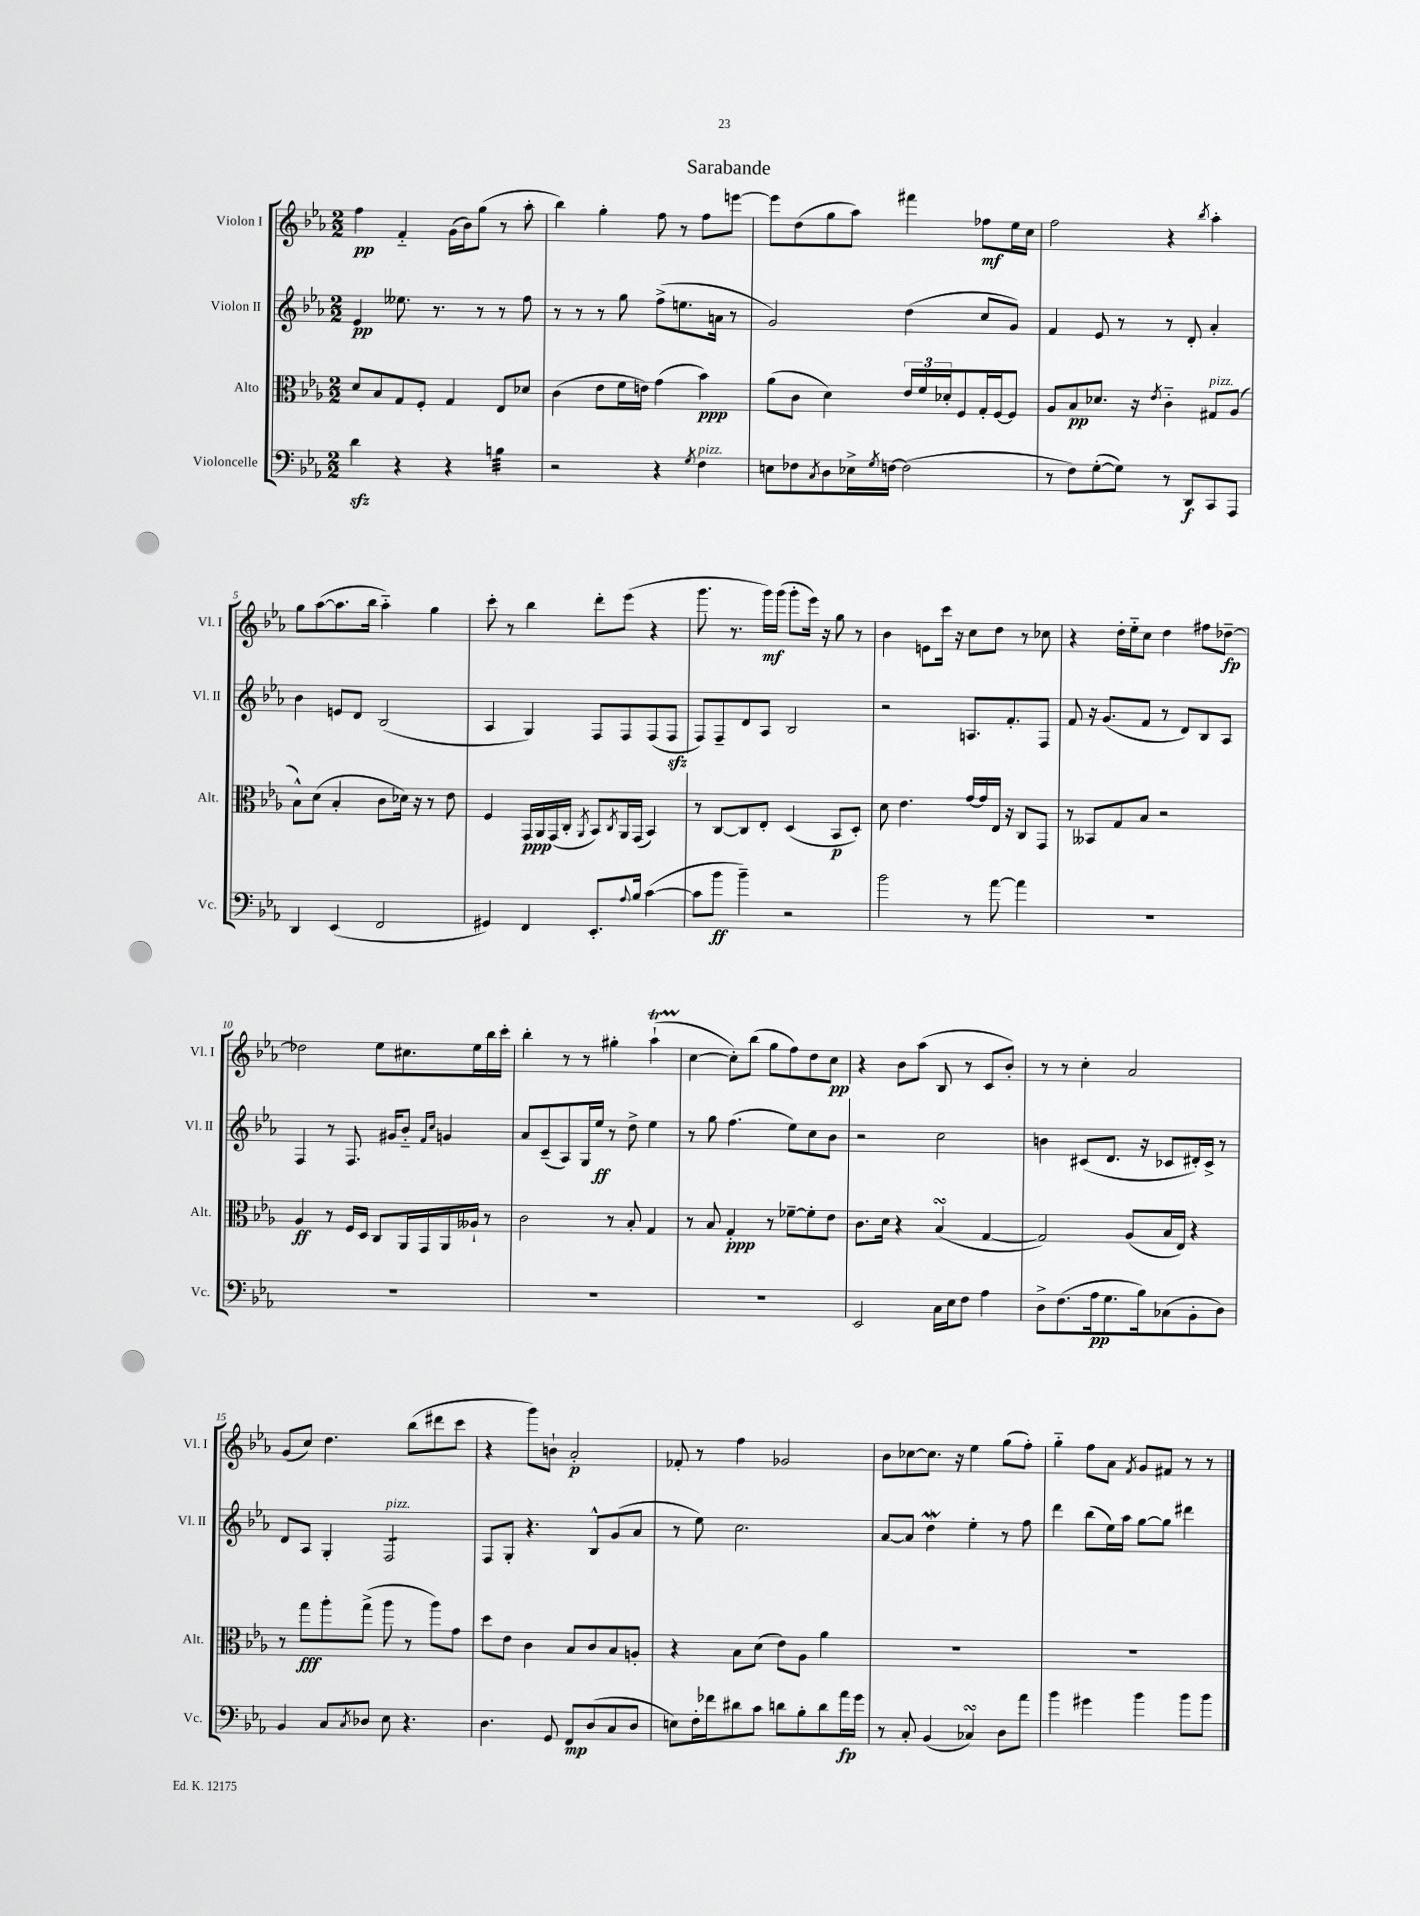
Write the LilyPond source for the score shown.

\header { title = "Sarabande" }
<<
\new StaffGroup <<
\new Staff = "s0" \with { instrumentName = "Violon I" shortInstrumentName = "Vl. I" } {
    \clef treble \key ees \major \numericTimeSignature \time 2/2
    f''4\pp f'4-_ g'16( bes'16) g''8( r8 aes''8-. |
    bes''4) g''4-. f''8 r8 f''8 e'''8~ |
    e'''8 d''8( g''8 aes''8) fis'''4 fes''8\mf ees''16 c''16 |
    f''2 r4 \acciaccatura { bes''8 } aes''4-. |
    g''8 aes''8~( aes''8. bes''16 aes''4-_) g''4 |
    c'''8-. r8 bes''4 d'''8-. ees'''8( r4 |
    g'''8. r8. g'''16\mf) g'''16( g'''8-. ees'''16) r16 g''8 r8 |
    bes'4 e'8 c'''16 r16 c''8 d''8 r8 ces''8 |
    r4 d''16-. ees''16-_ c''8 d''4 fis''8 des''8~--\fp |
    des''2 ees''8 cis''8. ees''16 bes''16 c'''16-. |
    bes''4-. r8 r8 gis''4-. aes''4-!\startTrillSpan( |
    c''4~\stopTrillSpan c''8-.) bes''8( g''8 f''8) d''8 c''8\pp |
    r4 bes'8 aes''8( bes8 r8 c'8 bes'8-.) |
    r8 r8 c''4-. aes'2 |
    g'8( c''8) d''4. bes''8( dis'''8 c'''8 |
    r4 g'''8) b'8-! aes'2-.\p |
    fes'8-. r8 f''4 ges'2 |
    bes'8 ces''8~ ces''8. r16 ees''4 g''8( f''8-.) |
    g''4-_ f''8 aes'8 \acciaccatura { f'8 } g'8 fis'8 r8 r8 \bar "|." |
}
\new Staff = "s1" \with { instrumentName = "Violon II" shortInstrumentName = "Vl. II" } {
    \clef treble \key ees \major \numericTimeSignature \time 2/2
    ees'4\pp eeses''8. r8. r8 r8 f''8 |
    r8 r8 r8 g''8 f''8->( e''8. a'16 r8 |
    g'2) d''4( c''8 g'8) |
    f'4 ees'8 r8 r8 d'8-. aes'4-. |
    bes'4 e'8 d'8 bes2( |
    aes4 g4) f8 f8 f8( f8\sfz |
    f8) f8-- d'8 aes8 bes2 |
    r2 a8. f'8.-. f8 |
    f'8 r16 g'8.( f'8 r8 d'8) bes8 aes8 |
    f4 r8 f8. gis'16 bes'8-_ \grace { f'16 c''16 } g'4 |
    aes'8 c'8--( aes8) g16 ees''16\ff r8 d''8-> ees''4 |
    r8 g''8 f''4.( ees''8) c''8 bes'8 |
    r2 c''2 |
    b'4 cis'8( d'8. r16 ces'8 dis'16-.) ces'16-> r8 |
    d'8 aes8 g4-. f2:8^\markup { \italic "pizz." } |
    f8 g8-. r4. bes8-^ g'8( aes'8 |
    r8 ees''8) c''2. |
    aes'8~ aes'8 d''4\mordent ees''4-. r8 f''8 |
    d'''4 bes''8( ees''16) aes''16 g''8~ g''8 dis'''4 \bar "|." |
}
\new Staff = "s2" \with { instrumentName = "Alto" shortInstrumentName = "Alt." } {
    \clef alto \key ees \major \numericTimeSignature \time 2/2
    d'8 bes8 g8 f8-. g4 ees8 des'8 |
    c'4( ees'8 f'16 e'16) g'4( bes'4\ppp) |
    aes'8( c'8 d'4) \tuplet 3/2 { ees'16 f'16 des'16-. } f8 g16-. f16~ f8 |
    aes8 bes8\pp des'8. r16 \acciaccatura { ees'8 } c'4-_ gis8^\markup { \italic "pizz." } aes8( |
    bes8-^) d'8( bes4-. c'8 des'16) r16 r8 ees'8 |
    f4 g,16\ppp aes,16 g,16( c16-. \acciaccatura { aes,8 } bes,8) \acciaccatura { c8 } aes,16 g,16( bes,4) |
    r8 c8~ c8 ees8-. d4( bes,8\p d8-.) |
    d'8 ees'4. g'16~ g'16 ees16 r16 c8 g,8 |
    r8 beses,8 g8 bes8 r2 |
    aes4\ff r8 f16 d16 c8 aes,16 g,16 aes,16 aeses16-! r8 |
    c'2 r8 bes8-. g4 |
    r8 bes8 g4-.\ppp r8 fes'8~-- fes'8-. ees'8 |
    c'8. d'16 r4 bes4\turn( g4~ |
    g2) aes8( bes16 ees16) r4 |
    r8 g''8\fff aes''8-. g''8->( aes''8 r8 aes''8) g'8 |
    d''8 ees'8 c'4 bes8 c'8 bes8 a8-. |
    r4 bes8 d'8( ees'8) aes8 aes'4 |
    R1 |
    R1 \bar "|." |
}
\new Staff = "s3" \with { instrumentName = "Violoncelle" shortInstrumentName = "Vc." } {
    \clef bass \key ees \major \numericTimeSignature \time 2/2
    d'4\sfz r4 r4 b4:32 |
    r2 r4 \acciaccatura { g8 } f4^\markup { \italic "pizz." } |
    e8 fes8 \acciaccatura { c8 } d8 ees16-> \acciaccatura { g8 } f16~ f2( |
    r8 f8) g8~-.( g8) r8 d,8\f c,8 aes,,8 |
    d,4 ees,4( f,2 |
    gis,4) f,4 ees,8.-. \appoggiatura { aes8 } bes16 c'4~( |
    c'8 bes'8\ff bes'4--) r2 |
    bes'2 r8 aes'8~ aes'4 |
    R1 |
    R1 |
    R1 |
    R1 |
    ees,2 c16 ees16 f8 aes4 |
    d8-> f8.( aes16\pp g8. bes16) ces8( bes,8-. d8) |
    bes,4 c8 \acciaccatura { c8 } des8 ees8 r4. |
    d4. g,8 f,8\mp d8( c8 d8 |
    e8) f16-. fes'16 dis'8 c'8 d'8 bes8-. d'8 aes'16\fp g'16 |
    r8 c8-. bes,4( ces4\turn) d8 aes'8 |
    bes'4 gis'4 bes'4 bes'8 bes'8 \bar "|." |
}
>>
>>
